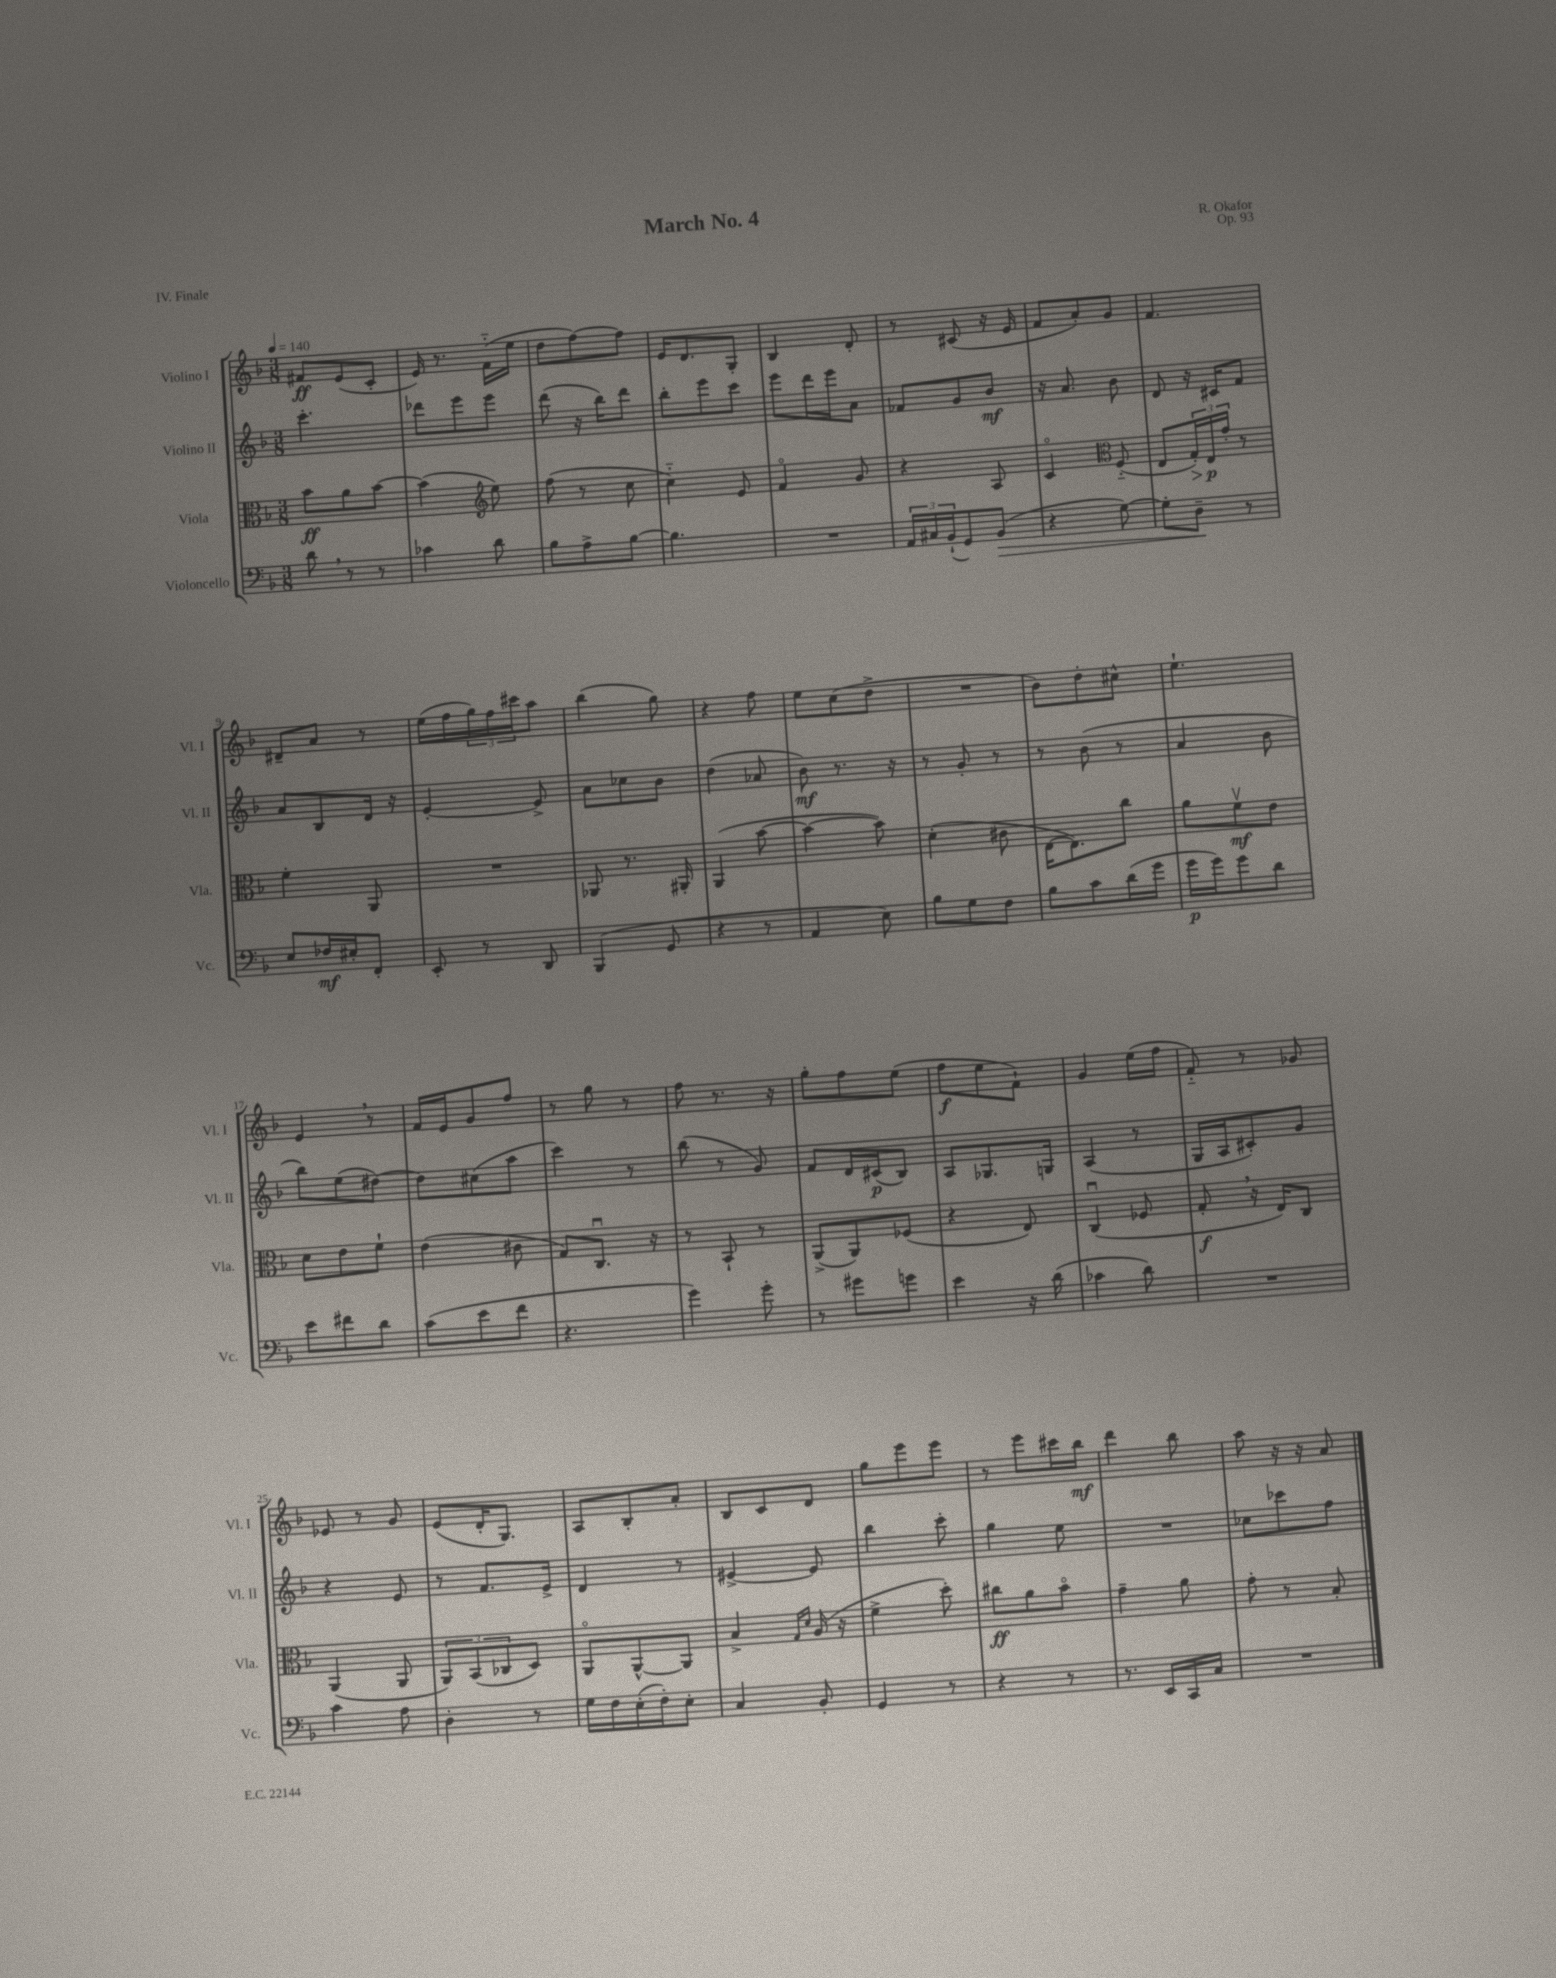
\header { title = "March No. 4" composer = "R. Okafor" opus = "Op. 93" piece = "IV. Finale" }
<<
\new StaffGroup <<
\new Staff = "s0" \with { instrumentName = "Violino I" shortInstrumentName = "Vl. I" } {
    \clef treble \key f \major \numericTimeSignature \time 3/8 \tempo 4 = 140
    fis'8\ff e'8( c'8-. |
    e'16) r8. f'16-_( e''16 |
    d''8 f''8~) f''8 |
    e'16 d'8. g8-. |
    bes4 d'8-. |
    r8 cis'8( r16 e'16 |
    f'8 a'8-.) g'8 |
    f'4. |
    dis'8-- a'8 r8 |
    e''16( f''16 \tuplet 3/2 { g''16) f''16 cis'''16 } a''8 |
    bes''4( g''8) |
    r4 f''8 |
    e''8 c''8( d''8-> |
    R4. |
    bes'8) d''8-. cis''8-^ |
    e''4.-! |
    e'4 \breathe r8 |
    f'16 e'16 g'8 f''8 |
    r8 g''8 r8 |
    f''8 r8. r16 |
    g''8-. f''8 e''8( |
    f''8\f e''8 f'8-!) |
    g'4 e''16( f''16 |
    f'8-_) r8 ges'8 |
    ees'8 r8 g'8 |
    e'8( d'16-. g8.) |
    a8 bes8-. a'8-. |
    bes8 c'8 d'8 |
    g''8 e'''8 e'''8 |
    r8 e'''8 cis'''16 bes''16\mf |
    d'''4 bes''8 |
    a''8 r16 r16 a'8 \bar "|." |
}
\new Staff = "s1" \with { instrumentName = "Violino II" shortInstrumentName = "Vl. II" } {
    \clef treble \key f \major \numericTimeSignature \time 3/8
    c'''4.-. |
    des'''8 e'''8 e'''8 |
    d'''8( r16 bes''16) d'''8 |
    bes''8-. e'''8 c'''8 |
    e'''8 d'''16 e'''16 a'8 |
    fes'8 g'8 bes'8\mf |
    r16 a'8. bes'8 |
    d'8 r16 cis'16 f'8 |
    a'8 bes8 d'16 r16 |
    e'4~-. e'8-> |
    a'8 ces''8 bes'8 |
    d''4( aes'8 |
    bes'8\mf) r8. r16 |
    r8 g'8-. r8 |
    r8 bes'8( r8 |
    a'4 bes'8 |
    bes''8) e''8( dis''8~) |
    dis''8 cis''8( a''8 |
    c'''4) r8 |
    bes''8( r8 g'8) |
    f'8 d'16 cis'16\p( bes8) |
    a8 ges8. g16 |
    a4( r8 |
    g16 a16 cis'8-.) g'8 |
    r4 e'8 |
    r8 f'8. e'16-> |
    d'4 r8 |
    eis'4~-> eis'8 |
    bes''4 c'''8-. |
    g''4 e''8 |
    R4. |
    ces''8 ces'''8 f''8 \bar "|." |
}
\new Staff = "s2" \with { instrumentName = "Viola" shortInstrumentName = "Vla." } {
    \clef alto \key f \major \numericTimeSignature \time 3/8
    bes'8\ff a'8 bes'8~ |
    bes'4( \clef treble e''8) |
    f''8( r8 c''8 |
    c''4-_) e'8 |
    f'4\flageolet g'8 |
    r4 a8 |
    c'4\flageolet \clef alto f8-_( |
    e8 \tuplet 3/2 { g16-.\>) e16\p\! g'16-. } r8 |
    f'4-. a,8 |
    R4. |
    aes,8 r8. ais,16-. |
    a,4( bes'8~ |
    bes'4~ bes'8) |
    d'4-.( cis'8 |
    e16~ e8.) c''8 |
    a'8 f'8\upbow\mf e'8 |
    d'8 e'8 f'8-! |
    e'4( cis'8 |
    g8) c8.\downbow r16 |
    r8 bes,8-! r8 |
    a,8->( a,8) fes8( |
    r4 e8) |
    c4\downbow( fes8 |
    g8-.\f \breathe r16 e16) c8 |
    a,4( a,8 |
    \tuplet 3/2 { a,8) bes,8( ces8 } d8) |
    a,8\flageolet a,8~-^ a,8 |
    bes4-> \grace { g16 d'16 } a16( r16 |
    f'4-> d''8-.) |
    cis''8\ff a'8 bes'8\flageolet |
    g'4-- a'8 |
    g'8-. r8 bes8-. \bar "|." |
}
\new Staff = "s3" \with { instrumentName = "Violoncello" shortInstrumentName = "Vc." } {
    \clef bass \key f \major \numericTimeSignature \time 3/8
    d'8 \breathe r8 r8 |
    ces'4 d'8 |
    bes8 a8-> bes8~ |
    bes4. |
    R4. |
    \tuplet 3/2 { a,16 cis16 bes,16-!( } g,8) bes,8\>( |
    r4 g8~) |
    g8-. d8--\! r8 |
    e8 fes16\mf eis16-. f,8-. |
    e,8-. r8 d,8 |
    bes,,4( g,8 |
    r4 r8 |
    a,4 e8) |
    bes8 g8 f8 |
    bes8 c'8 d'16( g'16 |
    g'16\p g'16) g'8 d'8 |
    e'8 fis'8 d'8 |
    c'8( e'8 f'8 |
    r4. |
    g'4) g'8-. |
    r8 gis'8 g'8 |
    e'4 r16 d'16( |
    ces'4 d'8) |
    R4. |
    c'4 a8 |
    d4-. r8 |
    g16 f16 e16-.( f16-.) e8-. |
    c4 bes,8-. |
    g,4 r8 |
    r4 r8 |
    r8. e,16 c,16 c16 |
    R4. \bar "|." |
}
>>
>>
